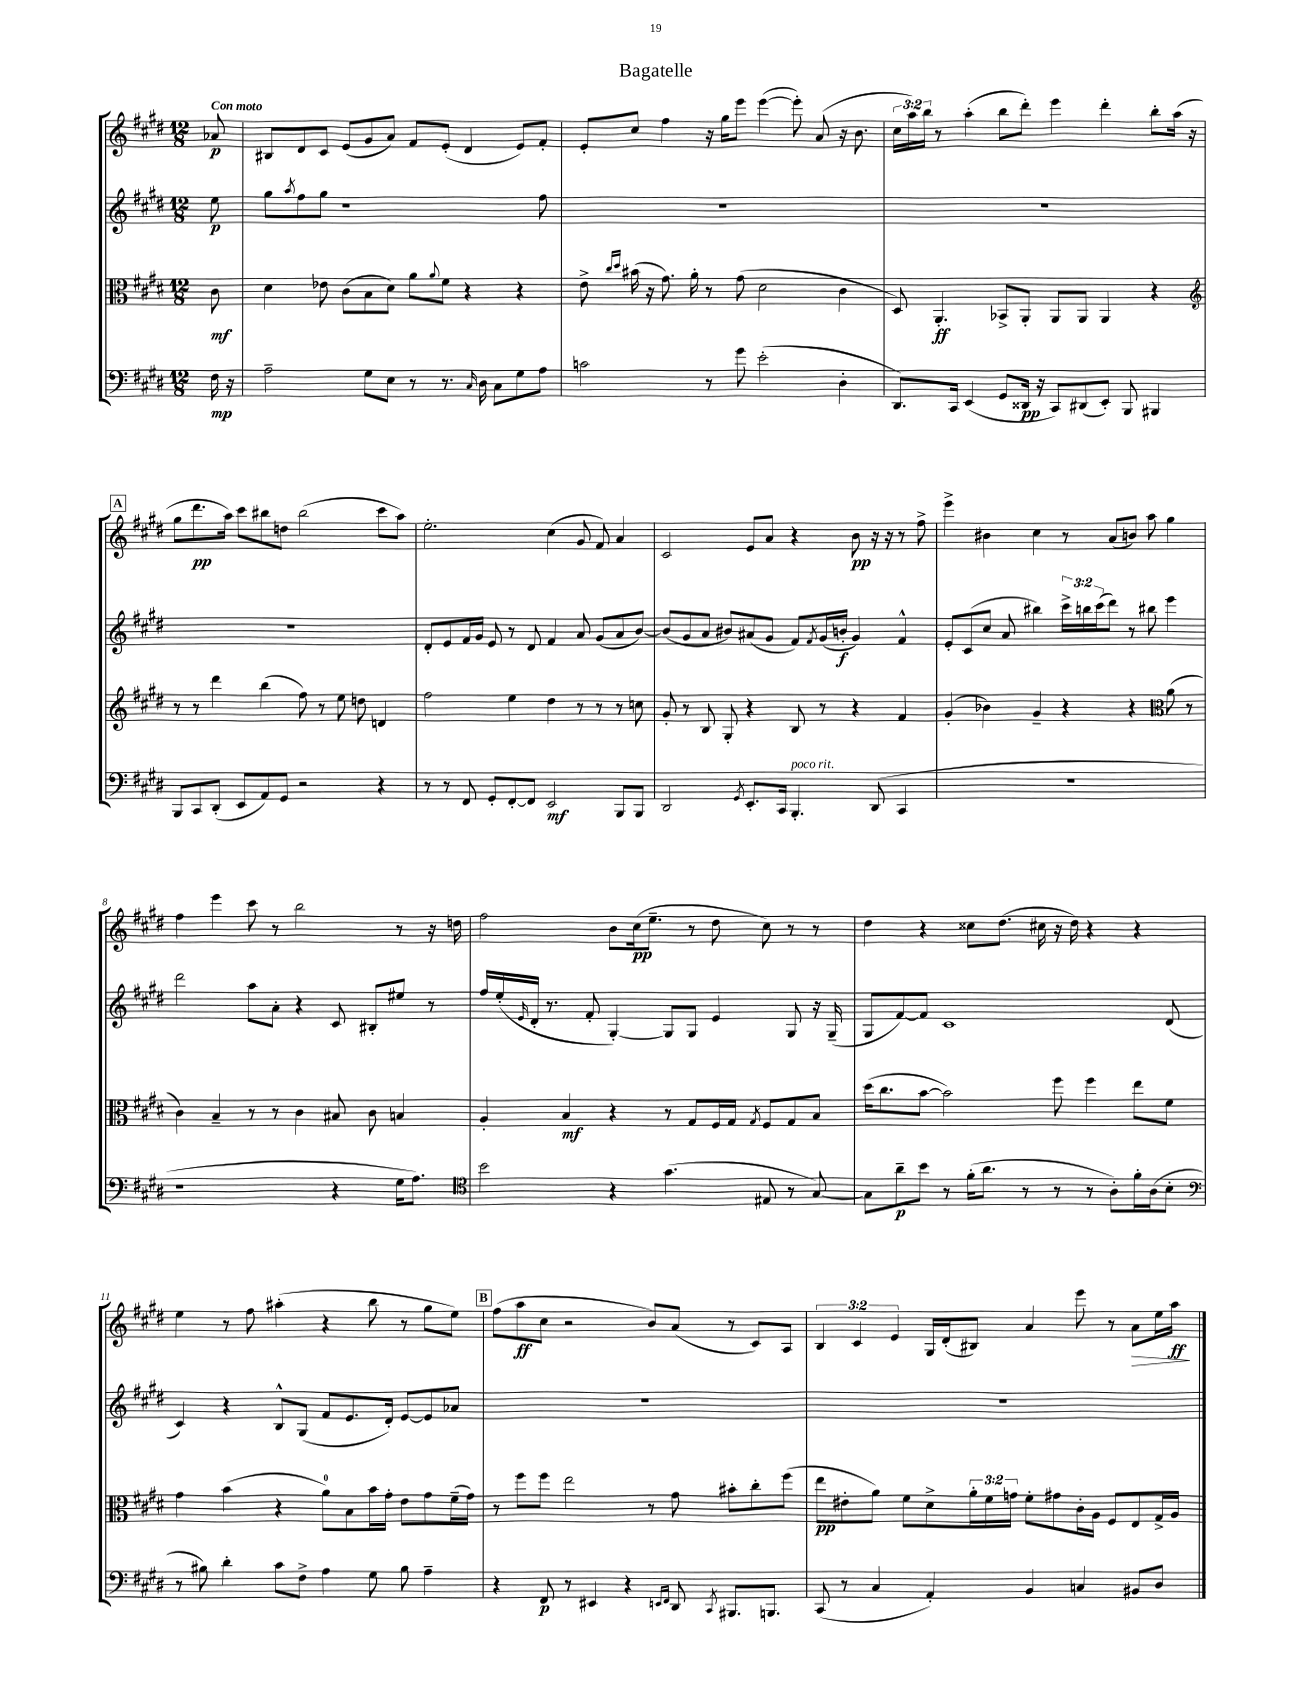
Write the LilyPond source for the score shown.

\header { title = "Bagatelle" }
<<
\new StaffGroup <<
\new Staff = "s0" {
    \clef treble \key e \major \numericTimeSignature \time 12/8 \override Staff.TupletNumber.text = #tuplet-number::calc-fraction-text \partial 8 \tempo "Con moto"
    aes'8\p |
    bis8 dis'8 cis'8 e'8( gis'8 a'8) fis'8 e'8-.( dis'4 e'8) fis'8-. |
    e'8-. cis''8 fis''4 r16 gis''16 e'''8 e'''4~( e'''8-.) a'8( r16 b'8. |
    \tuplet 3/2 { cis''16 a''16) b''16 } r8 a''4-.( b''8 dis'''8-.) e'''4 dis'''4-. b''8-. a''16( r16 |
    \mark \markup { \box "A" } gis''8 dis'''8.\pp a''16) cis'''8 bis''8 d''8 bis''2( cis'''8 a''8) |
    e''2.-. cis''4( gis'8 fis'8) a'4 |
    cis'2 e'8 a'8 r4 b'8\pp r16 r16 r8 fis''8-> |
    e'''4-> bis'4 cis''4 r8 a'8( b'8) a''8 gis''4 |
    fis''4 e'''4 cis'''8 r8 b''2 r8 r16 d''16 |
    fis''2 b'8 cis''16\pp( e''8.-- r8 dis''8 cis''8) r8 r8 |
    dis''4 r4 cisis''8 dis''8.( cis''16 r16 dis''16) r4 r4 |
    e''4 r8 fis''8 ais''4-.( r4 b''8 r8 gis''8 e''8) |
    \mark \markup { \box "B" } fis''8( a''8\ff cis''8 r2 b'8) a'8( r8 cis'8) a8 |
    \tuplet 3/2 { b4 cis'4 e'4 } gis16 dis'16-.( bis8) a'4 e'''8 r8 a'8\> e''16 a''16\ff\! \bar "|." |
}
\new Staff = "s1" {
    \clef treble \key e \major \numericTimeSignature \time 12/8 \override Staff.TupletNumber.text = #tuplet-number::calc-fraction-text \partial 8
    e''8\p |
    gis''8 \acciaccatura { a''8 } fis''8 gis''8 r1 fis''8 |
    R1. |
    R1. |
    \mark \markup { \box "A" } R1. |
    dis'8-. e'8 fis'16 gis'16 e'8 r8 dis'8 fis'4 a'8 gis'8( a'8 b'8~) |
    b'8( gis'8 a'8 bis'8) ais'8( gis'8 fis'8) \acciaccatura { fis'8 } gis'16( b'16-.\f gis'4) fis'4-^ |
    e'8-. cis'8( cis''8 a'8 bis''4) \tuplet 3/2 { cis'''16-> b''16 cis'''16( } dis'''8) r8 bis''8 e'''4 |
    dis'''2 a''8 a'8-. r4 cis'8 bis8-. eis''8 r8 |
    fis''16 e''16-.( \grace { e'16 } dis'16-. r8. fis'8-. gis4~-.) gis8 gis8 e'4 gis8 r16 gis16--( |
    gis8 fis'8~) fis'8 cis'1 dis'8( |
    cis'4) r4 b8-^ gis8( fis'8 e'8. dis'16-.) e'8~ e'8 aes'8 |
    \mark \markup { \box "B" } R1. |
    R1. \bar "|." |
}
\new Staff = "s2" {
    \clef alto \key e \major \numericTimeSignature \time 12/8 \override Staff.TupletNumber.text = #tuplet-number::calc-fraction-text \partial 8
    cis'8\mf |
    dis'4 ees'8 cis'8( b8 dis'8) a'8 \appoggiatura { a'8 } fis'8 r4 r4 |
    e'8-> \grace { cis''16 dis''16 } bis'16( r16 gis'8.) a'16-. r8 gis'8( dis'2 cis'4 |
    dis8) a,4.-.\ff bes,8-> a,8-. a,8 a,8 a,4 r4 |
    \mark \markup { \box "A" } \clef treble r8 r8 dis'''4 b''4( fis''8) r8 e''8 d''8 d'4 |
    fis''2 e''4 dis''4 r8 r8 r8 c''8 |
    gis'8-. r8 b8 gis8-. r4 b8 r8 r4 fis'4 |
    gis'4-.( bes'4) gis'4-- r4 r4 \clef alto a'8( r8 |
    cis'4) b4-- r8 r8 cis'4 bis8 cis'8 b4 |
    a4-. b4\mf r4 r8 gis8 fis16 gis16 \acciaccatura { gis8 } fis8 gis8 b8 |
    dis''16( cis''8. b'8~ b'2) fis''8 fis''4 e''8 fis'8 |
    gis'4 b'4( r4 a'8-0) b8 b'16 gis'16-. e'8 gis'8 fis'16--( gis'16) |
    \mark \markup { \box "B" } r8 fis''8 fis''8 e''2 r8 gis'8 bis'8-. cis''8-. fis''8( |
    e''8\pp eis'8-. a'8) fis'8 dis'8-> \tuplet 3/2 { a'16-. fis'16 g'16 } fis'8-. gis'8 cis'16-. a16 fis8 e8 gis16-> a16 \bar "|." |
}
\new Staff = "s3" {
    \clef bass \key e \major \numericTimeSignature \time 12/8 \partial 8
    fis16\mp r16 |
    a2-- gis8 e8 r8 r8. \grace { cis16 } dis16 cis8 gis8 a8 |
    c'2 r8 gis'8 e'2-.( dis4-. |
    dis,8.) cis,16 e,4( gis,8 disis,16\pp r16 cis,8) dis,8( e,8-.) b,,8 bis,,4 |
    \mark \markup { \box "A" } b,,8 cis,8 dis,8-.( e,8 a,8) gis,8 r2 r4 |
    r8 r8 fis,8 gis,8-. fis,8~-. fis,8 e,2\mf b,,8 b,,8 |
    dis,2 \acciaccatura { gis,8 } e,8.-. cis,16 b,,4.-.^\markup { \italic "poco rit." } dis,8( cis,4 |
    r1. |
    r1 r4 gis16 a8.) |
    \clef tenor b'2 r4 gis'4.( eis8 r8 gis8~) |
    gis8 a'8--\p b'8 r8 fis'16-.( a'8. r8 r8 r8 a8-.) fis'16-. a16( b8-. |
    \clef bass r8 bis8) dis'4-. cis'8 fis8-> a4 gis8 bis8 a4-- |
    \mark \markup { \box "B" } r4 fis,8\p r8 eis,4 r4 \grace { e,16 fis,16 } dis,8 \acciaccatura { cis,8 } bis,,8. b,,8. |
    cis,8( r8 cis4 a,4-.) b,4 c4 bis,8 dis8 \bar "|." |
}
>>
>>
